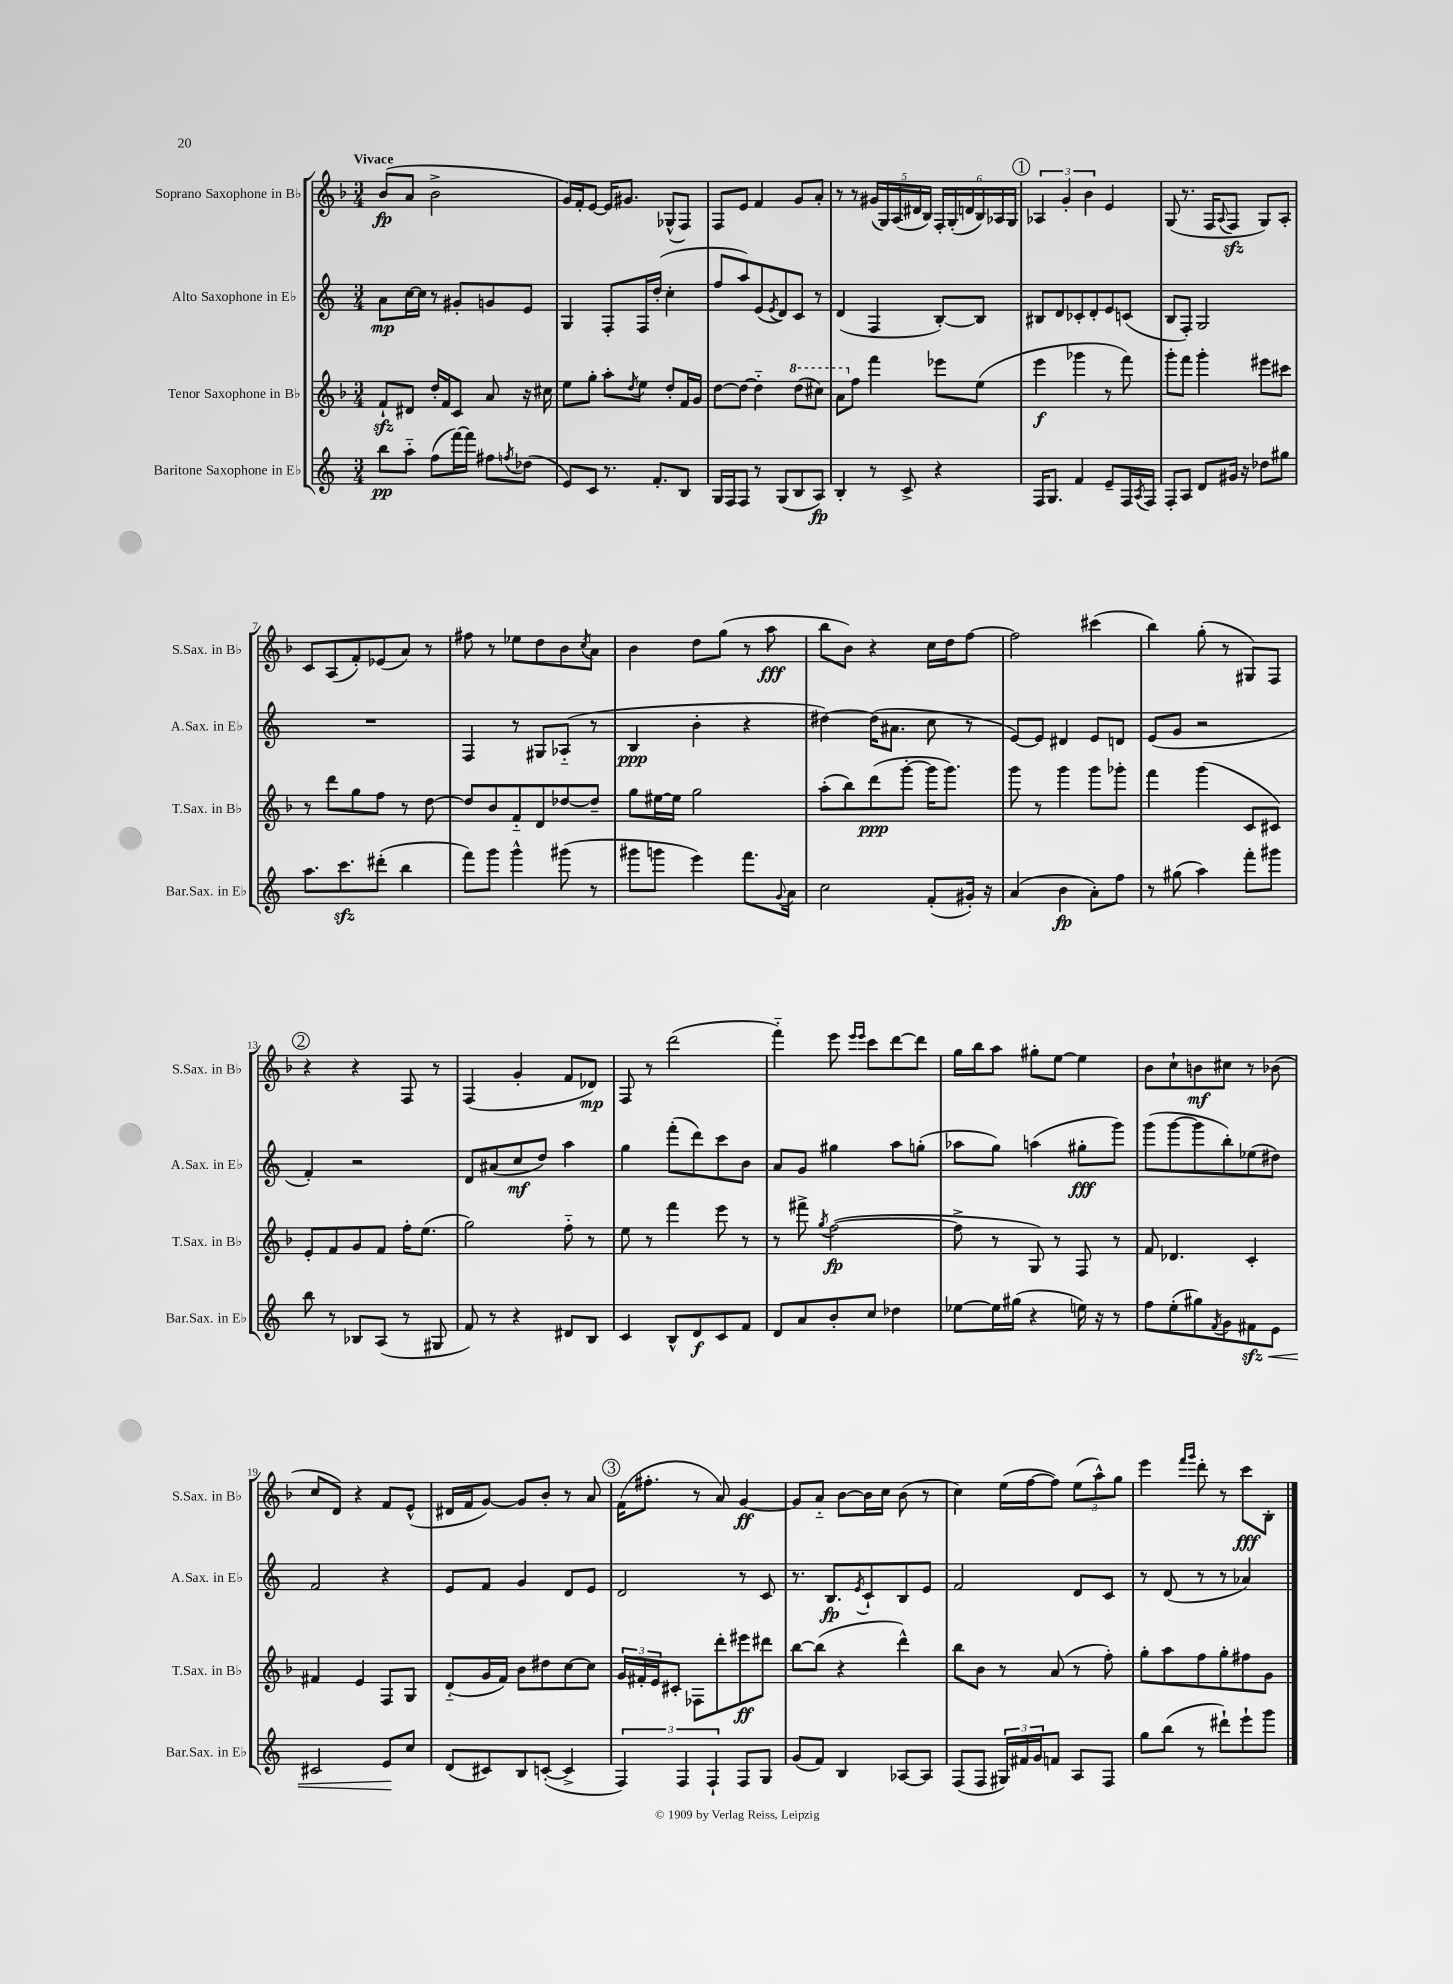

**kern	**kern	**kern	**kern
*staff4	*staff3	*staff2	*staff1
*clefG2	*clefG2	*clefG2	*clefG2
*k[]	*k[b-]	*k[]	*k[b-]
*M3/4	*M3/4	*M3/4	*M3/4
8bb	8f`	8a	(8b-
8aa'~	8d#	[16cc	8a
.	.	16cc]	.
(8ff	16dd'	8r	2b-^
.	16f	.	.
[16fff)	8c	8g#'	.
16fff]	.	.	.
8ff#	8a	8g	.
8qff	.	.	.
(8dd-	16r	8e	.
.	16cc#	.	.
=	=	=	=
8e)	8ee	4G	16g)
.	.	.	16f'
8c	8gg'	.	[8e
8.r	8aa'	8F'	16e]
.	.	.	8.g#
.	8qdd	.	.
.	8ee	16F	.
8.f'	.	(16dd'	.
.	8dd'	4cc'	(8G-^^
8B	16f	.	8F)
.	16g	.	.
=	=	=	=
16G	[8dd	8ff	8F
16F	.	.	.
8F	8dd_	8aa)	8e
8r	4dd'~]	(8e	4f
.	.	8qe	.
(8G	.	8d)	.
8B	(8ddd	8c	8g
8A)	8ccc#)	8r	8a'
=	=	=	=
4B'	8aa	(4d	8r
.	8ff	.	8r
8r	4fff	4F	(20g#
.	.	.	20G)
.	.	.	(20A
8c^	.	.	.
.	.	.	20d#
.	.	.	20B-)
4r	8eee-	[8B')	24F'
.	.	.	(24G'
.	.	.	24d
.	(8ee	8B]	24B-)
.	.	.	24A-
.	.	.	24G
=	=	=	=
16F	4eee	8B#	6A-
8.G	.	.	.
.	.	8d	.
.	.	.	6g'
4f	4ggg-	8c-'	.
.	.	.	6b-
.	.	8d'	.
8e~	8r	8e	4e
16F	8fff)	(8c	.
8qA	.	.	.
16F	.	.	.
=	=	=	=
8F'	8ggg'	8B	(8G
8A	8fff	8F')	8.r
8d	4ggg'	2G	.
.	.	.	16F
.	.	.	8qqA
16g#	.	.	8F
16r	.	.	.
8dd-	8eee#	.	8G)
8gg#	8ccc#	.	8A'
=	=	=	=
8.aa	8r	2.r	8c
.	8ddd	.	(8A
8.ccc	.	.	.
.	8gg	.	8f')
(8ddd#'	8ff	.	(8e-
4bb	8r	.	8a)
.	[8dd	.	8r
=	=	=	=
8fff)	8dd]	4F	8ff#
8ggg	8b-	.	8r
4ggg^^	8f'~	8r	8ee-
.	8d	8G#	8dd
(8ggg#	[8dd-	(8A-'~	8b-
.	.	.	8qcc
8r	8dd-~]	8r	8a
=	=	=	=
8ggg#	8gg	4B	4b-
8ggg	[16ee#	.	.
.	16ee#]	.	.
4eee)	2gg	4b'	8dd
.	.	.	(8gg
8.fff	.	4r	8r
.	.	.	8aa
8qqg	.	.	.
16a	.	.	.
=	=	=	=
2cc	(8aa'	[4dd#)	8bb-
.	8bb-)	.	8b-)
.	(8ddd	(16dd#]	4r
.	.	8.a#	.
.	[8ggg'	.	.
(8f'	16ggg]	8cc	16cc
.	8.ggg)	.	16dd
16g#')	.	8r	[8ff
16r	.	.	.
=	=	=	=
(4a	8ggg	[8e)	2ff]
.	8r	8e]	.
4b	4ggg	4d#	.
8a')	8ggg	8e	(4ccc#
8ff	8ggg-'	8d	.
=	=	=	=
8r	4fff	(8e	4bb-)
(8gg#	.	8g	.
4aa)	(4ggg	2r	(8gg'
.	.	.	8r
8fff'	8c	.	8G#)
8ggg#	8c#)	.	8F
=	=	=	=
8bb	8e'	4f')	4r
8r	8f	.	.
8B-	8g	2r	4r
(8A	8f	.	.
8r	16ff'	.	8F
.	(8.ee	.	.
8G#	.	.	8r
=	=	=	=
8f)	2gg)	8d	(4F
8r	.	(8a#	.
4r	.	8cc	4g'
.	.	8dd)	.
8d#	8ff'~	4aa	8f
8B	8r	.	8d-)
=	=	=	=
4c	8ee	4gg	8F
.	8r	.	8r
8B^^	4fff	(8fff'	(2ddd
8d	.	8ddd)	.
8c	8eee	8ccc	.
8f	8r	8b	.
=	=	=	=
8d	8r	8a	4fff'~)
8a	8fff#^	8g	.
.	8qgg	.	.
8b'	([2ff	4gg#	8eee
.	.	.	16qqeee
.	.	.	16qqeee
8cc	.	.	8ccc
4dd-	.	8aa	[8ddd
.	.	(8gg'	8ddd]
=	=	=	=
[8ee-	8ff^]	8aa-	16gg
.	.	.	16bb-
16ee-]	8r	8gg)	8aa
(16gg#	.	.	.
4r	8G)	(4aa	8gg#'
.	8r	.	[8ee
16ee)	8F	8gg#'	4ee]
16r	.	.	.
8r	8r	8ggg)	.
=	=	=	=
8ff	8f	(8ggg	8b-
(8ee'	4.d-	[8ggg	8cc`
8gg#)	.	8ggg]	8b
8qf	.	.	.
8g	.	8bb')	8cc#
8f#	4c'	(8ee-	8r
8e	.	8dd#)	(8b-
=	=	=	=
2c#	4f#	2f	8cc
.	.	.	8d)
.	4e	.	4r
8e	8F	4r	8f
8cc	8G	.	(8e^^
=	=	=	=
(8d	(8d'~	8e	16d#
.	.	.	16f
8c#)	16g	8f	[8g)
.	16f)	.	.
8B	8b-	4g	8g]
([8c'	8dd#	.	8b-'
4c^]	[8cc	8d	8r
.	8cc]	8e	8a
=	=	=	=
6F)	24g	2d	(16f
.	24f#'	.	.
.	.	.	8.ff#'
.	24e	.	.
.	8c#'	.	.
6F	.	.	.
.	8F-	.	8r
6F`	.	.	.
.	8ddd'	.	8a)
8F	8eee#	8r	[4g
8G	8ddd#	8c	.
=	=	=	=
(8g	[8bb-	8.r	8g]
8f)	(8bb-]	.	8a'~
.	.	8.B	.
4B	4r	.	[8b-
.	.	8qe	.
.	.	8c`	16b-]
.	.	.	16cc
[8A-	4ddd^^)	8B	(8b-
8A-]	.	8e	8r
=	=	=	=
(8F	8bb-	2f	4cc)
8F	8b-	.	.
24G#)	8r	.	(16ee
24f#	.	.	.
.	.	.	[16ff
24g	.	.	.
8f	(8a	.	8ff])
8A	8r	8d	(12ee
.	.	.	12aa^^)
8F	8ff')	8c	.
.	.	.	12gg
=	=	=	=
8gg	8gg'	8r	4eee
(8bb	8aa	(8d	.
.	.	.	16qqfff
.	.	.	16qqggg
8r	8ff	8r	8ddd'
8ddd#`)	8gg'	8r	8r
8eee`	8ff#	4a-)	8ccc
8ggg	8g	.	8B-'
==	==	==	==
*-	*-	*-	*-
